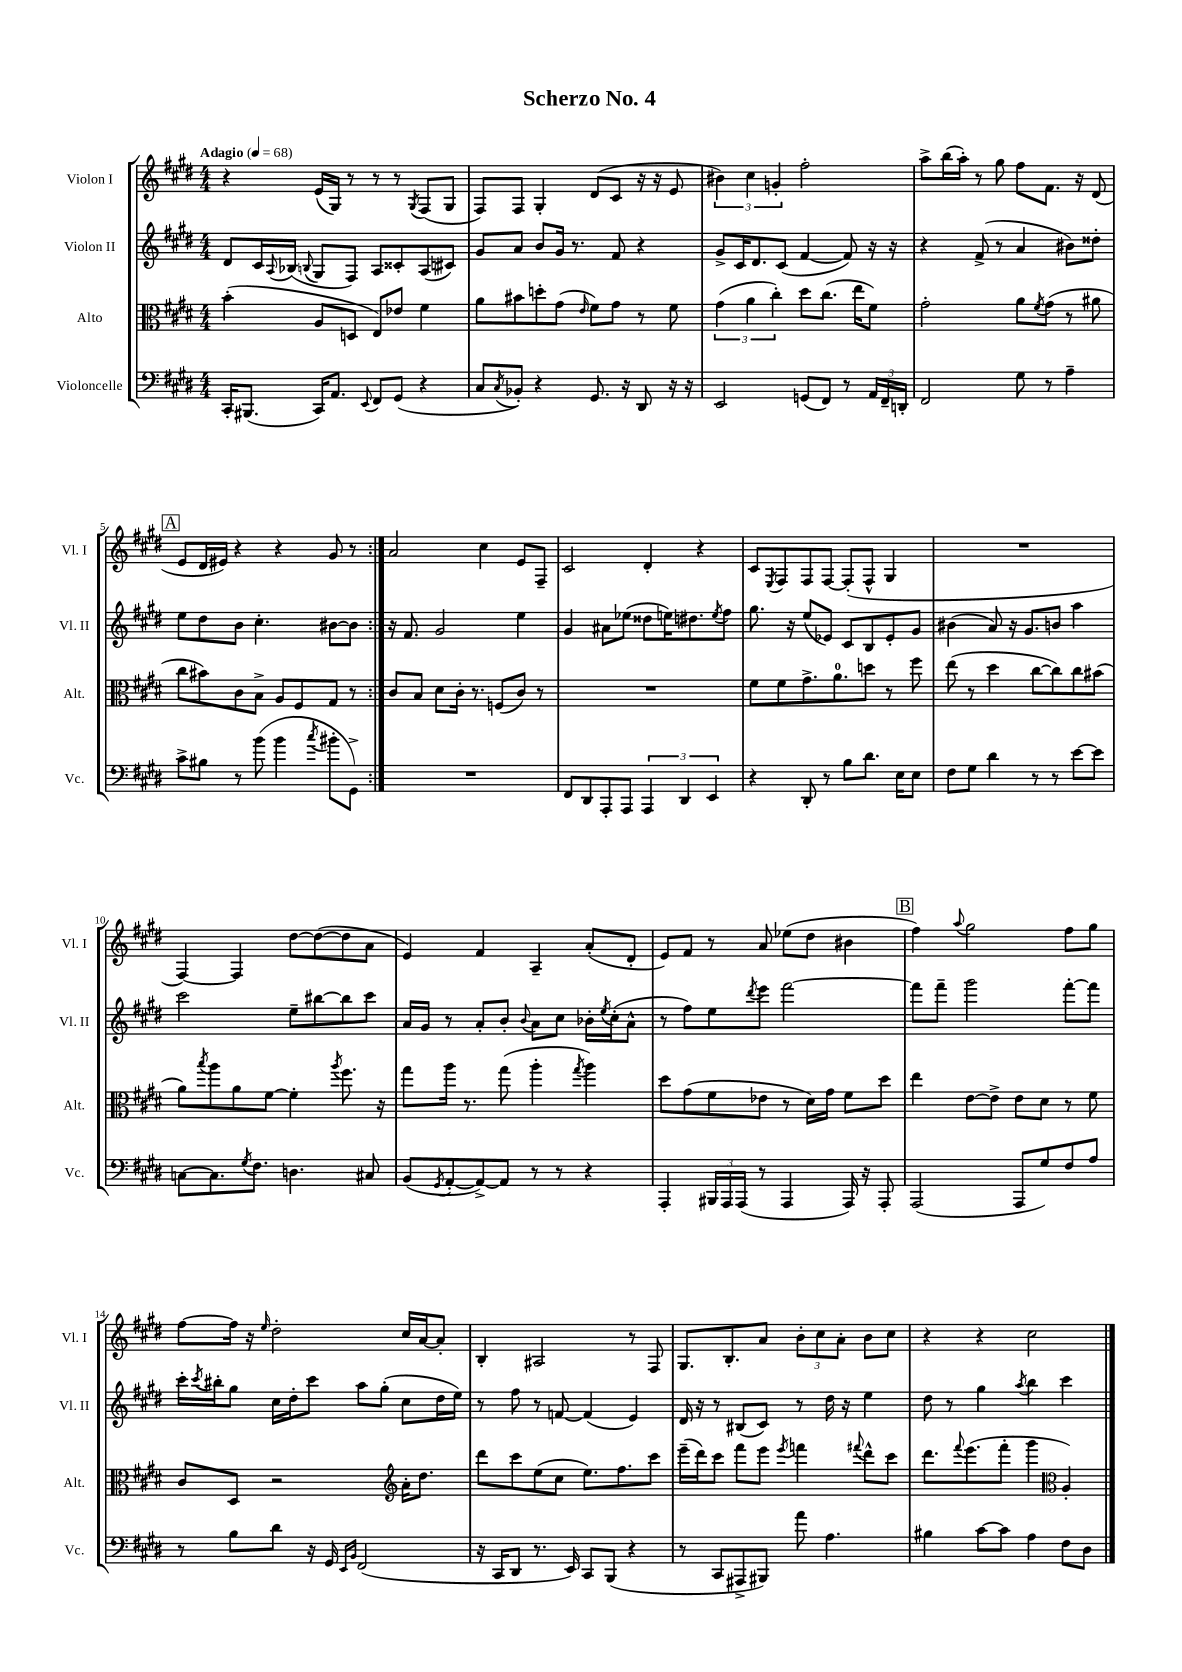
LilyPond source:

\header { title = "Scherzo No. 4" }
<<
\new StaffGroup <<
\new Staff = "s0" \with { instrumentName = "Violon I" shortInstrumentName = "Vl. I" } {
    \clef treble \key e \major \numericTimeSignature \time 4/4 \tempo "Adagio" 4 = 68
    \repeat volta 2 { r4 e'16( gis16) r8 r8 r8 \acciaccatura { gis8 } fis8( gis8 |
    fis8) fis8 gis4-. dis'8( cis'8 r16 r16 e'8 |
    \tuplet 3/2 { bis'4) cis''4 g'4-. } fis''2-. |
    a''8-> b''16( a''16-.) r8 gis''8 fis''8 fis'8. r16 dis'8( |
    \mark \markup { \box "A" } e'8 dis'16 eis'16) r4 r4 gis'8 r8 | }
    a'2 cis''4 e'8 fis8-- |
    cis'2 dis'4-. r4 |
    cis'8 \acciaccatura { e8 } fis8 fis8 fis8~ fis8-.( fis8-^ gis4 |
    R1 |
    fis4~) fis4 dis''8~ dis''8~( dis''8 a'8 |
    e'4) fis'4 a4-- a'8-.( dis'8-. |
    e'8) fis'8 r8 a'8 ees''8( dis''8 bis'4 |
    \mark \markup { \box "B" } fis''4) \appoggiatura { a''8 } gis''2 fis''8 gis''8 |
    fis''8~ fis''16 r16 \grace { e''16 } dis''2-. cis''16 a'16~ a'8-. |
    b4-. ais2 r8 fis8 |
    gis8. b8.-. a'8 \tuplet 3/2 { b'8-. cis''8 a'8-. } b'8 cis''8 |
    r4 r4 cis''2 \bar "|." |
}
\new Staff = "s1" \with { instrumentName = "Violon II" shortInstrumentName = "Vl. II" } {
    \clef treble \key e \major \numericTimeSignature \time 4/4
    \repeat volta 2 { dis'8 cis'16 \appoggiatura { a8 } bes16( \appoggiatura { b8 } gis8 fis8) a8 cisis'8-. a8( cis'8) |
    gis'8 a'8 b'8 gis'16 r8. fis'8 r4 |
    gis'8-> cis'16 dis'8. cis'8( fis'4~ fis'8) r16 r16 |
    r4 fis'8->( r8 a'4 bis'8) disis''8-. |
    \mark \markup { \box "A" } e''8 dis''8 b'8 cis''4.-. bis'8~ bis'8 | }
    r16 fis'8. gis'2 e''4 |
    gis'4 ais'8 ees''8( disis''8 e''16) dis''8. \acciaccatura { e''8 } fis''8 |
    gis''8. r16 e''8( ees'8) cis'8 b8 ees'8-. gis'8 |
    bis'4( a'8) r16 gis'8. b'8 a''4 |
    cis'''2 e''8-- bis''8~ bis''8 cis'''8 |
    a'16 gis'16 r8 a'8-. b'8-. \appoggiatura { b'8 } a'8 cis''8 bes'16-. \acciaccatura { e''8 } cis''16-.( a'8-^ |
    r8 fis''8) e''8 \acciaccatura { dis'''8 } e'''8 fis'''2~ |
    \mark \markup { \box "B" } fis'''8 fis'''8-- gis'''2 fis'''8~-. fis'''8 |
    cis'''16-. \acciaccatura { cis'''8 } bis''16-. gis''8 cis''16 dis''16-. cis'''8 a''8 gis''8-.( cis''8 dis''16 e''16) |
    r8 fis''8 r8 f'8~ f'4( e'4) |
    dis'16 r16 r8 bis8( cis'8) r8 dis''16 r16 e''4 |
    dis''8 r8 gis''4 \acciaccatura { a''8 } b''4 cis'''4 \bar "|." |
}
\new Staff = "s2" \with { instrumentName = "Alto" shortInstrumentName = "Alt." } {
    \clef alto \key e \major \numericTimeSignature \time 4/4
    \repeat volta 2 { b'4-.( a8 d8 e8) ees'8 fis'4 |
    a'8 bis'8 d''8-. gis'8( \grace { e'16 } fis'8) gis'8 r8 fis'8 |
    \tuplet 3/2 { gis'4( a'4 cis''4-.) } dis''8 cis''8.( e''16 fis'8) |
    gis'2-. a'8 \acciaccatura { fis'8 } gis'8( r8 ais'8 |
    \mark \markup { \box "A" } cis''8 bis'8) cis'8 b8-> a8 fis8 gis8 r8 | }
    cis'8 b8 dis'8 cis'16-. r8. f8( cis'8) r8 |
    R1 |
    fis'8 fis'8 gis'8.-> a'8.-0 d''8 r8 fis''8 |
    e''8( r8 dis''4 cis''8~ cis''8) cis''8 bis'8( |
    a'8) \acciaccatura { b''8 } a''8 a'8 fis'8~ fis'4-. \acciaccatura { a''8 } fis''8. r16 |
    gis''8 a''16 r8. gis''8( a''4-. \acciaccatura { gis''8 } a''4) |
    dis''8 gis'8( fis'8 ees'8 r8 dis'16) gis'16 fis'8 dis''8 |
    \mark \markup { \box "B" } e''4 e'8~ e'8-> e'8 dis'8 r8 fis'8 |
    cis'8 dis8 r2 \clef treble a'16-. dis''8. |
    dis'''8 cis'''8 e''8( cis''8 e''8.) fis''8. cis'''8 |
    e'''16--( dis'''16) cis'''8 fis'''8 e'''8 \acciaccatura { e'''8 } f'''4 \appoggiatura { fis'''8 } dis'''8-^ cis'''8 |
    dis'''8. \appoggiatura { fis'''8 } e'''8.( fis'''8-. gis'''4 \clef alto a4-.) \bar "|." |
}
\new Staff = "s3" \with { instrumentName = "Violoncelle" shortInstrumentName = "Vc." } {
    \clef bass \key e \major \numericTimeSignature \time 4/4
    \repeat volta 2 { cis,16-. bis,,8.( cis,16) a,8. \appoggiatura { e,8 } fis,8 gis,8( r4 |
    cis8 \acciaccatura { cis8 } bes,8-.) r4 gis,8. r16 dis,8 r16 r16 |
    e,2 g,8( fis,8) r8 \tuplet 3/2 { a,16 fis,16-- d,16-. } |
    fis,2 gis8 r8 a4-- |
    \mark \markup { \box "A" } cis'8-> bis8 r8 b'8( b'4 \acciaccatura { cis''8 } bis'8-. gis,8->) | }
    R1 |
    fis,8 dis,8 a,,8-. a,,8 \tuplet 3/2 { a,,4 dis,4 e,4 } |
    r4 dis,8-. r8 b8 dis'8. e16 e8 |
    fis8 gis8 dis'4 r8 r8 e'8~ e'8 |
    c8~ c8. \acciaccatura { gis8 } fis8. d4. cis8 |
    b,8( \acciaccatura { gis,8 } a,8~-. a,8~->) a,8 r8 r8 r4 |
    a,,4-. \tuplet 3/2 { bis,,16 a,,16 a,,16( } r8 a,,4 a,,16) r16 a,,8-. |
    \mark \markup { \box "B" } a,,2( a,,8 gis8) fis8 a8 |
    r8 b8 dis'8 r16 gis,16 \grace { e,16 b,16 } fis,2( |
    r16 cis,16 dis,8 r8. e,16) cis,8 b,,8( r4 |
    r8 cis,8 ais,,8-> bis,,8) a'8 a4. |
    bis4 cis'8~ cis'8 a4 fis8 dis8 \bar "|." |
}
>>
>>
